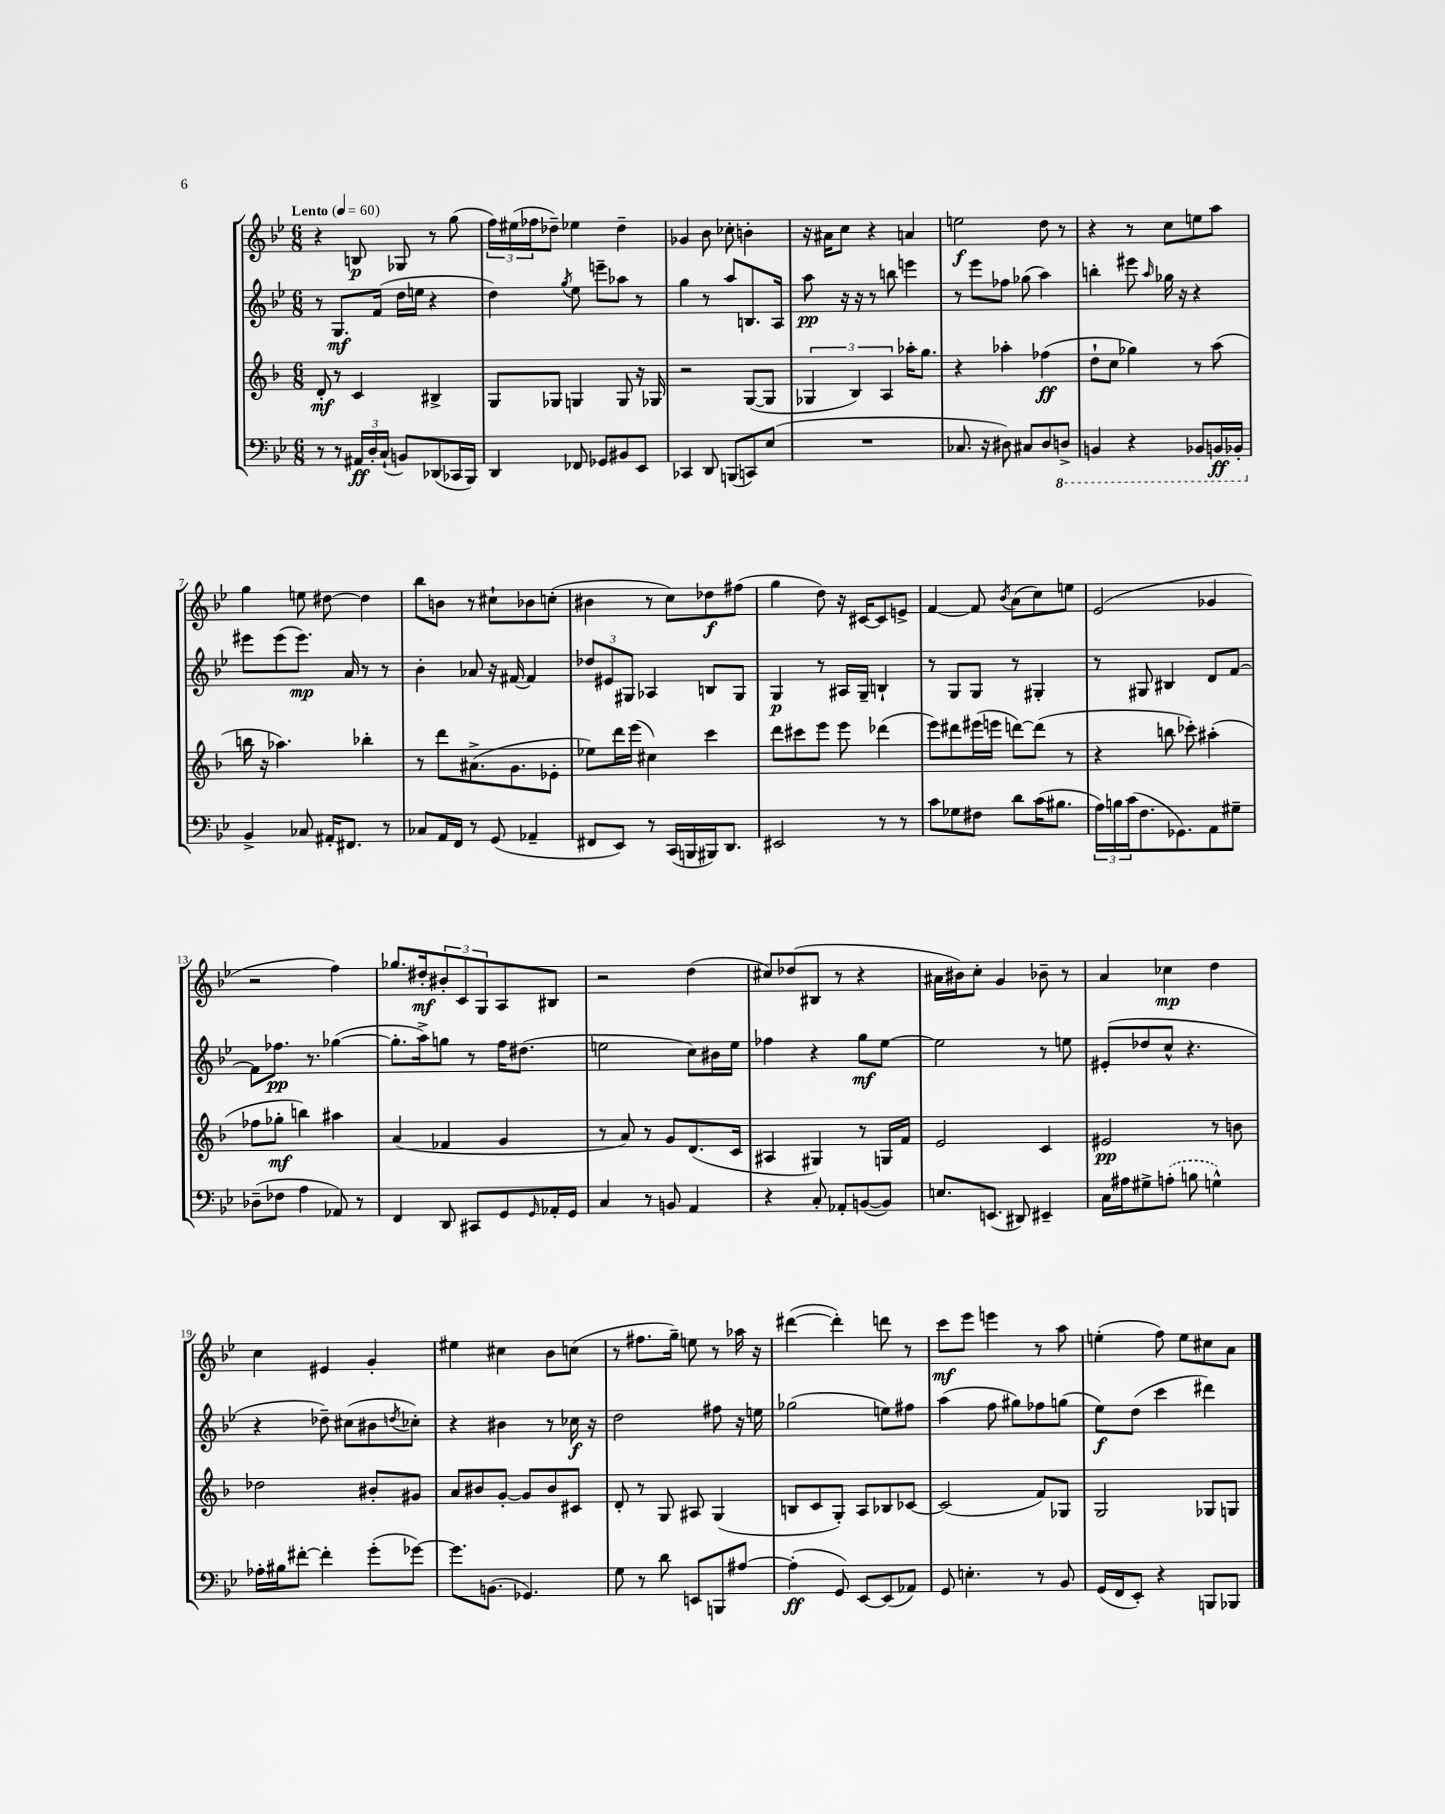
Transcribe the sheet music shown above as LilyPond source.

<<
\new StaffGroup <<
\new Staff = "s0" {
    \clef treble \key bes \major \numericTimeSignature \time 6/8 \tempo "Lento" 4 = 60
    r4 b8\p ges8 r8 g''8( |
    \tuplet 3/2 { f''16) eis''16( fes''16 } des''8--) ees''4 des''4-- |
    ges'4 bes'8 ces''8-. b'4-. |
    r16 ais'16 c''8 r4 a'4 |
    e''2\f d''8 r8 |
    r4 r8 c''8 e''8 a''8 |
    g''4 e''8 dis''8~ dis''4 |
    bes''8 b'8 r8 cis''8-! bes'8 c''8-.( |
    bis'4 r8 c''8) des''8\f fis''8( |
    g''4 d''8) r16 cis'16~ cis'8 e'8-> |
    f'4~ f'8 \acciaccatura { bes'8 } a'8( c''8) e''8 |
    ees'2( ges'4 |
    r2 f''4) |
    ges''8. dis''16-.\mf \tuplet 3/2 { bis'8-. c'8 g8 } a8 bis8 |
    r2 d''4( |
    cis''8) des''8( bis8 r8 r4 |
    ais'16 bis'16) c''8-. g'4 bes'8-- r8 |
    a'4 ces''4\mp d''4 |
    c''4 eis'4 g'4-. |
    eis''4 cis''4 bes'8 c''8( |
    r8 fis''8. g''16--) e''8 r8 aes''16 r16 |
    dis'''4~( dis'''4-.) d'''8 r8 |
    c'''8\mf ees'''8 e'''4 r8 a''8 |
    e''4-.( f''8) e''8 cis''8 a'8 \bar "|." |
}
\new Staff = "s1" {
    \clef treble \key bes \major \numericTimeSignature \time 6/8
    r8 g8.\mf f'16( d''16 e''16 r4 |
    d''4) \acciaccatura { g''8 } ees''8 e'''8-- aes''8 r8 |
    g''4 r8 a''8 b8. a16 |
    a''8\pp r16 r16 r8 b''8 e'''4 |
    r8 ees'''8 fes''8 ges''8( a''4) |
    b''4-. eis'''8 \grace { a''16 } ges''16 r16 r4 |
    eis'''8 eis'''8( eis'''8.\mp) a'16 r8 r8 |
    bes'4-. aes'8 r16 fis'16~ fis'4 |
    \tuplet 3/2 { des''8 eis'8 gis8 } aes4 b8 gis8 |
    g4\p r8 ais16 g16-- b4-! |
    r8 g8 g8 r8 gis4-. |
    r8 gis8 bis4 d'8 f'8~ |
    f'8 fes''8.\pp r8. ges''4~( |
    ges''8.-. a''16->) g''8 r8 f''16 dis''8.( |
    e''2 c''8) bis'16 e''16 |
    fes''4 r4 g''8\mf ees''8~ |
    ees''2 r8 e''8 |
    eis'8-.( des''8 c''8-^ r4. |
    r4 des''8--) cis''8( bis'8 \acciaccatura { d''8 } ces''8-.) |
    r4 bis'4 r8 ces''16\f r16 |
    d''2 fis''8 r16 e''16 |
    ges''2( e''8) fis''8 |
    a''4( f''8 gis''8) fes''8 g''8( |
    ees''8\f) d''8( c'''4 dis'''4) \bar "|." |
}
\new Staff = "s2" {
    \clef treble \key f \major \numericTimeSignature \time 6/8
    d'8-.\mf r8 c'4 bis4-> |
    g8 ges8 g4 g8 r16 ges16 |
    r2 g8~( g8 |
    \tuplet 3/2 { ges4 bes4) a4 } aes''16-. g''8. |
    r4 aes''4-. fes''4\ff( |
    d''8-! c''8 ges''4) r8 a''8( |
    b''16 r16 aes''4.) bes''4-. |
    r8 d'''8 ais'8.->( g'8. ees'8-. |
    ees''8) d'''16 e'''16( cis''4) c'''4 |
    d'''8 cis'''8 e'''8 e'''8 des'''4( |
    e'''8) dis'''8 eis'''16( e'''16 d'''8~) d'''8( r8 |
    r4 b''8 ces'''8-.) ais''4-.( |
    fes''8 ges''8-.\mf b''4) ais''4 |
    a'4( fes'4 g'4 |
    r8 a'8) r8 g'8 d'8.( c'16 |
    ais4 gis4) r8 g16 f'16 |
    e'2 c'4 |
    eis'2\pp r8 b'8 |
    des''2 bis'8-. gis'8 |
    a'8 bis'8 g'8~-. g'8 bis'8 cis'8 |
    d'8-. r8 g8 ais8 g4( |
    b8 c'8 g8-.) a8 bes8 ces'8~ |
    ces'2( f'8) ges8 |
    g2 ges8 g8 \bar "|." |
}
\new Staff = "s3" {
    \clef bass \key bes \major \numericTimeSignature \time 6/8
    r8 r8 \tuplet 3/2 { ais,16\ff d16-. c16-!( } b,8) des,8( ces,16 bes,,16) |
    d,4 fes,8 ges,8 bis,8 ees,8 |
    ces,4 d,8 b,,8( c,8) ees8( |
    R2. |
    ces8. r16 dis8) cis8 dis8 \ottava #-1 d,!8-> |
    b,,4 r4 bes,,8 b,,16\ff bes,,16-. \ottava #0 |
    bes,4-> ces8 ais,16-. fis,8. r8 |
    ces8 a,16 f,16 r8 g,8( aes,4-- |
    fis,8 ees,8) r8 c,16( b,,16 bis,,16) d,8. |
    eis,2 r8 r8 |
    c'8 ges8 fis8 d'8 c'16( bis8. |
    \tuplet 3/2 { a16) b16 c'16( } f8. ges,8.) a,8 gis8-- |
    des8--( fes8 a4 aes,8) r8 |
    f,4 d,8 cis,8 g,8 \grace { g,16 } aes,16-. g,16 |
    c4 r8 b,8 a,4 |
    r4 c8-. aes,8-. b,8~( b,8) |
    e8. e,8.( dis,8) eis,4-- |
    c16 ais16 gis8-> \once \slurDashed a8-.( b8 g4-^) |
    aes16-. bis16 fis'8~-. fis'4-. g'8-.( ges'8~) |
    ges'8. b,8.( ges,4.) |
    g8 r8 d'8 e,8 b,,8 ais8~ |
    ais4-.\ff( g,8) ees,8~ ees,8( aes,8) |
    g,8 e4.-. r8 bes,8 |
    g,16( f,16 ees,8-.) r4 b,,8 bes,,8 \bar "|." |
}
>>
>>
